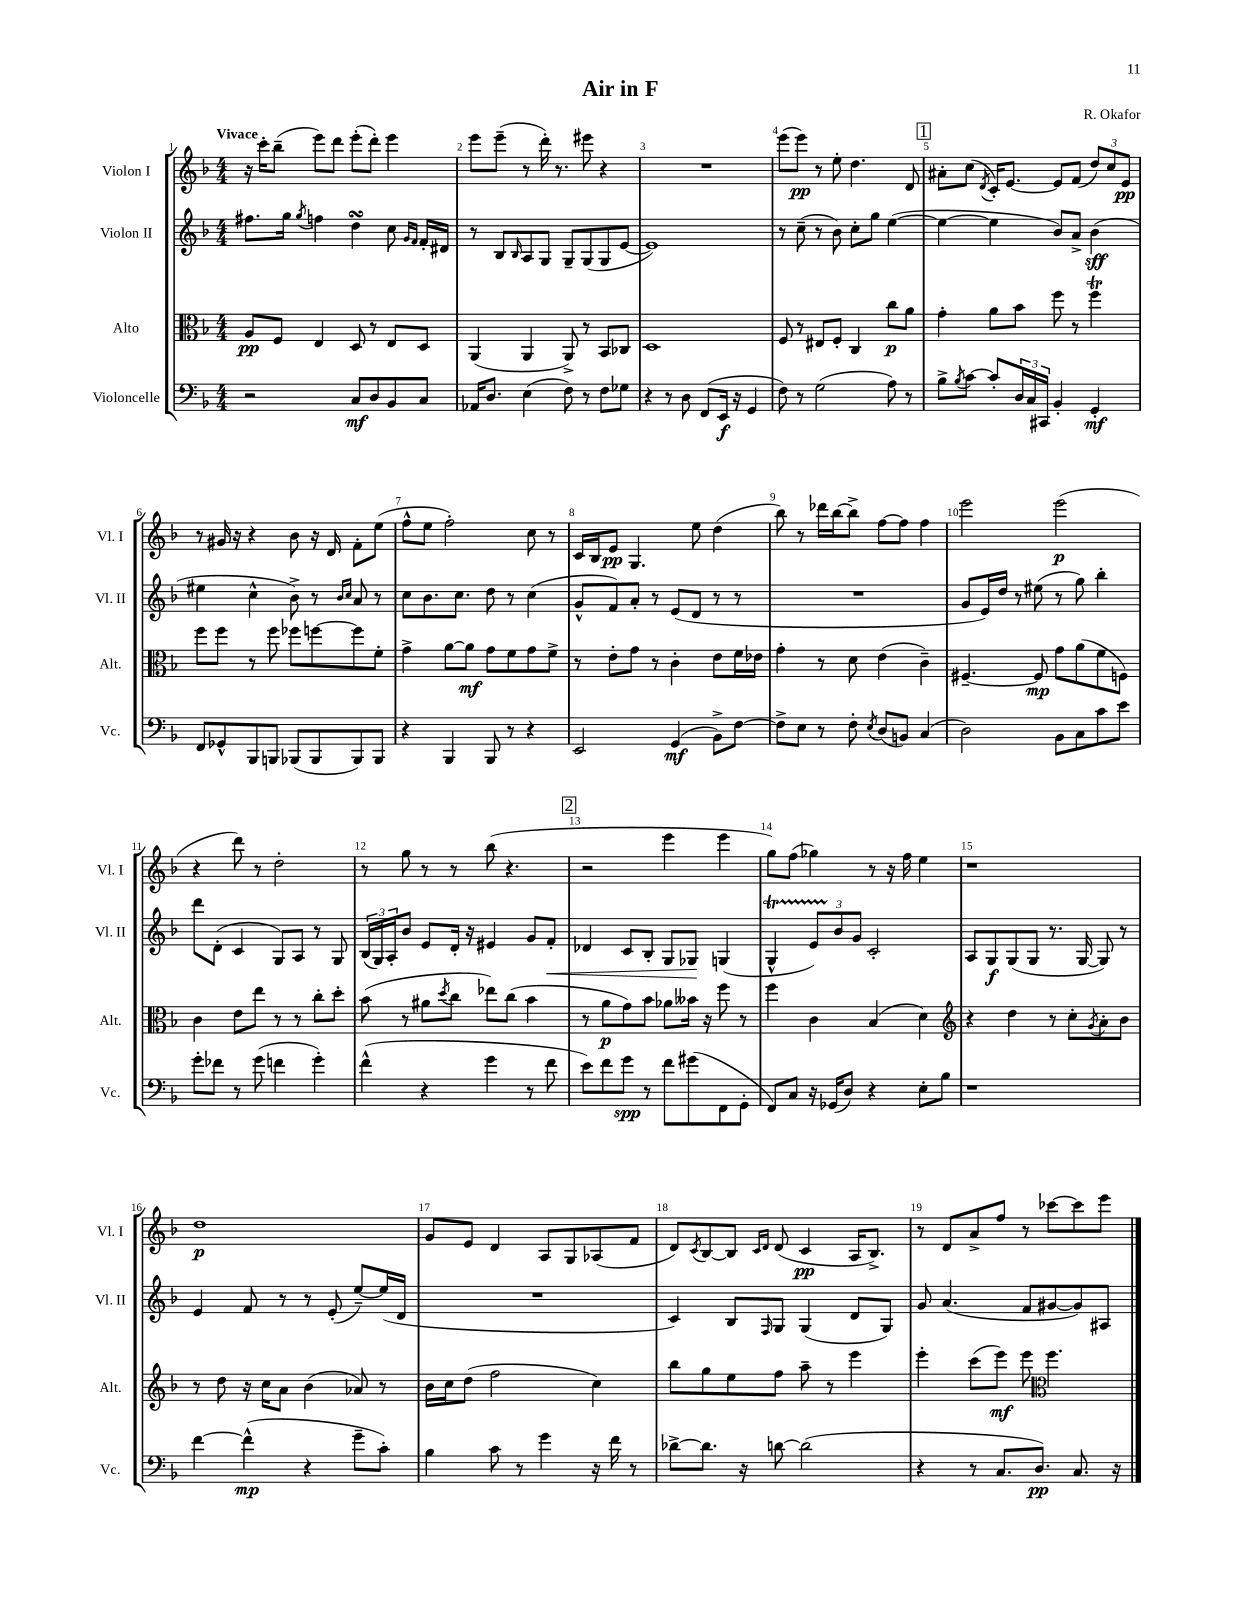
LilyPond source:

\header { title = "Air in F" composer = "R. Okafor" }
<<
\new StaffGroup <<
\new Staff = "s0" \with { instrumentName = "Violon I" shortInstrumentName = "Vl. I" } {
    \clef treble \key f \major \numericTimeSignature \time 4/4 \tempo "Vivace"
    r16 c'''16-. bes''8--( e'''8) d'''8 e'''8-.( d'''8-.) e'''4 |
    e'''8 e'''8--( r8 d'''16-.) r8. eis'''8 r4 |
    R1 |
    e'''8( e'''8\pp) r8 e''8-. d''4. d'8 |
    \mark \markup { \box "1" } ais'8-. c''8( \acciaccatura { d'8 } c'16-.) e'8.~ e'8 f'8( \tuplet 3/2 { d''8) c''8 e'8\pp } |
    r8 gis'16 r16 r4 bes'8 r16 d'16 f'8-. e''8( |
    f''8-^ e''8 f''2-.) c''8 r8 |
    c'16 bes16 e'8\pp g4. e''8 d''4( |
    bes''8) r8 des'''16 bes''16~ bes''8-> f''8~ f''8 f''4 |
    e'''2 e'''2\p( |
    r4 d'''8) r8 d''2-. |
    r8 g''8 r8 r8 bes''8( r4. |
    \mark \markup { \box "2" } r2 e'''4 e'''4 |
    g''8) f''8( ges''4) r8 r16 f''16 e''4 |
    r1 |
    d''1\p |
    g'8 e'8 d'4 a8 g8 aes8( f'8 |
    d'8) \acciaccatura { c'8 } bes8~ bes8 \grace { c'16 d'16 } d'8( c'4\pp a16 bes8.->) |
    r8 d'8 a'8-> f''8 r8 ces'''8~ ces'''8 e'''8 \bar "|." |
}
\new Staff = "s1" \with { instrumentName = "Violon II" shortInstrumentName = "Vl. II" } {
    \clef treble \key f \major \numericTimeSignature \time 4/4
    fis''8. g''16 \acciaccatura { g''8 } f''4 d''4\turn c''8 \grace { g'16 f'16 } f'16-. dis'16 |
    r8 bes8 \grace { bes16 } a8 g8 g8-- g8( g8 e'8~ |
    e'1) |
    r8 c''8--( r8 bes'8) c''8-. g''8 e''4~( |
    \mark \markup { \box "1" } e''4~ e''4 bes'8) a'8-> bes'4\sff( |
    eis''4 c''4-^ bes'8->) r8 \grace { bes'16 c''16 } a'8 r8 |
    c''8 bes'8. c''8. d''8 r8 c''4( |
    g'8-^ f'8) a'8-. r8 e'8( d'8 r8 r8 |
    R1 |
    g'8 e'16) d''16 r8 eis''8( r8 g''8) bes''4-. |
    d'''8 d'8-.( c'4 g8) a8 r8 g8 |
    \tuplet 3/2 { bes16( g16) a16-. } bes'8 e'8 d'16-. r16 eis'4 g'8 f'8-.\< |
    \mark \markup { \box "2" } des'4 c'8 bes8-. g8 ges8\! g4( |
    g4-^\startTrillSpan \tuplet 3/2 { e'8) bes'8\stopTrillSpan g'8 } c'2-. |
    a8 g8\f g8( g8 r8. g16~ g8) r8 |
    e'4 f'8 r8 r8 e'8-.( e''8~--) e''16( d'16 |
    R1 |
    c'4) bes8 \grace { f16 } g8 g4( d'8 g8) |
    g'8 a'4.( f'8 gis'8~ gis'8) ais8 \bar "|." |
}
\new Staff = "s2" \with { instrumentName = "Alto" shortInstrumentName = "Alt." } {
    \clef alto \key f \major \numericTimeSignature \time 4/4
    a8\pp f8 e4 d8 r8 e8 d8 |
    a,4( a,4 a,8->) r8 bes,8 ces8 |
    d1 |
    f8 r8 eis8 f8-. c4 c''8\p a'8 |
    \mark \markup { \box "1" } g'4-. a'8 bes'8 f''8 r8 f''4\trill |
    f''8 f''8 r8 f''8 fes''8 f''8~ f''8 f'8-. |
    g'4-> a'8~ a'8\mf g'8 f'8 g'8 f'8-> |
    r8 e'8-. g'8 r8 c'4-. e'8 f'16 ees'16 |
    g'4-. r8 d'8 e'4( c'4--) |
    fis4.~-- fis8\mp g'8 a'8( f'8 f8) |
    c'4 e'8 e''8 r8 r8 c''8-. d''8-. |
    bes'8( r8 ais'8 \acciaccatura { d''8 } c''8 ees''8) c''8( bes'4 |
    \mark \markup { \box "2" } r8 a'8\p g'8) bes'8 aes'8 beses'16 r16 f''8 r8 |
    f''4 c'4 bes4( d'4) |
    \clef treble r4 d''4 r8 c''8-. \acciaccatura { g'8 } a'8-. bes'8 |
    r8 d''8 r16 c''16 a'8 bes'4( aes'8) r8 |
    bes'16 c''16 d''8( f''2 c''4) |
    bes''8 g''8 e''8 f''8 a''8-- r8 e'''4 |
    e'''4-. c'''8( e'''8\mf) e'''8 \clef alto f''4. \bar "|." |
}
\new Staff = "s3" \with { instrumentName = "Violoncelle" shortInstrumentName = "Vc." } {
    \clef bass \key f \major \numericTimeSignature \time 4/4
    r2 c8\mf d8 bes,8 c8 |
    aes,16 d8. e4( f8) r8 f8 ges8 |
    r4 r8 d8 f,8( e,16\f r16 g,4 |
    f8) r8 g2( a8) r8 |
    \mark \markup { \box "1" } bes8-> \acciaccatura { bes8 } c'8~ c'8-. \tuplet 3/2 { d16 c16 cis,16 } bes,4-. g,4-.\mf |
    f,8 ges,8-^ bes,,8 b,,8 bes,,8( bes,,8 bes,,8) bes,,8 |
    r4 bes,,4 bes,,8 r8 r4 |
    e,2 g,4\mf( bes,8->) f8~ |
    f8-> e8 r8 f8-. \acciaccatura { e8 } d8( b,8) c4( |
    d2) bes,8 c8 c'8 e'8 |
    g'8-. fes'8 r8 g'8( f'4 g'4-.) |
    f'4-^( r4 g'4 r8 f'8 |
    \mark \markup { \box "2" } e'8) f'8 g'8\spp r8 f'8 gis'8( f,8 g,8-. |
    f,8) c8 r16 ges,16( d8) r4 e8-. bes8 |
    r1 |
    f'4~ f'4-^\mp( r4 g'8-- c'8-.) |
    bes4 c'8 r8 g'4 r16 f'16 r8 |
    des'8~-> des'8. r16 d'8~ d'2( |
    r4 r8 c8. d8.\pp) c8. r16 \bar "|." |
}
>>
>>
\layout { \context { \Score \override BarNumber.break-visibility = ##(#f #t #t) barNumberVisibility = #all-bar-numbers-visible } }
